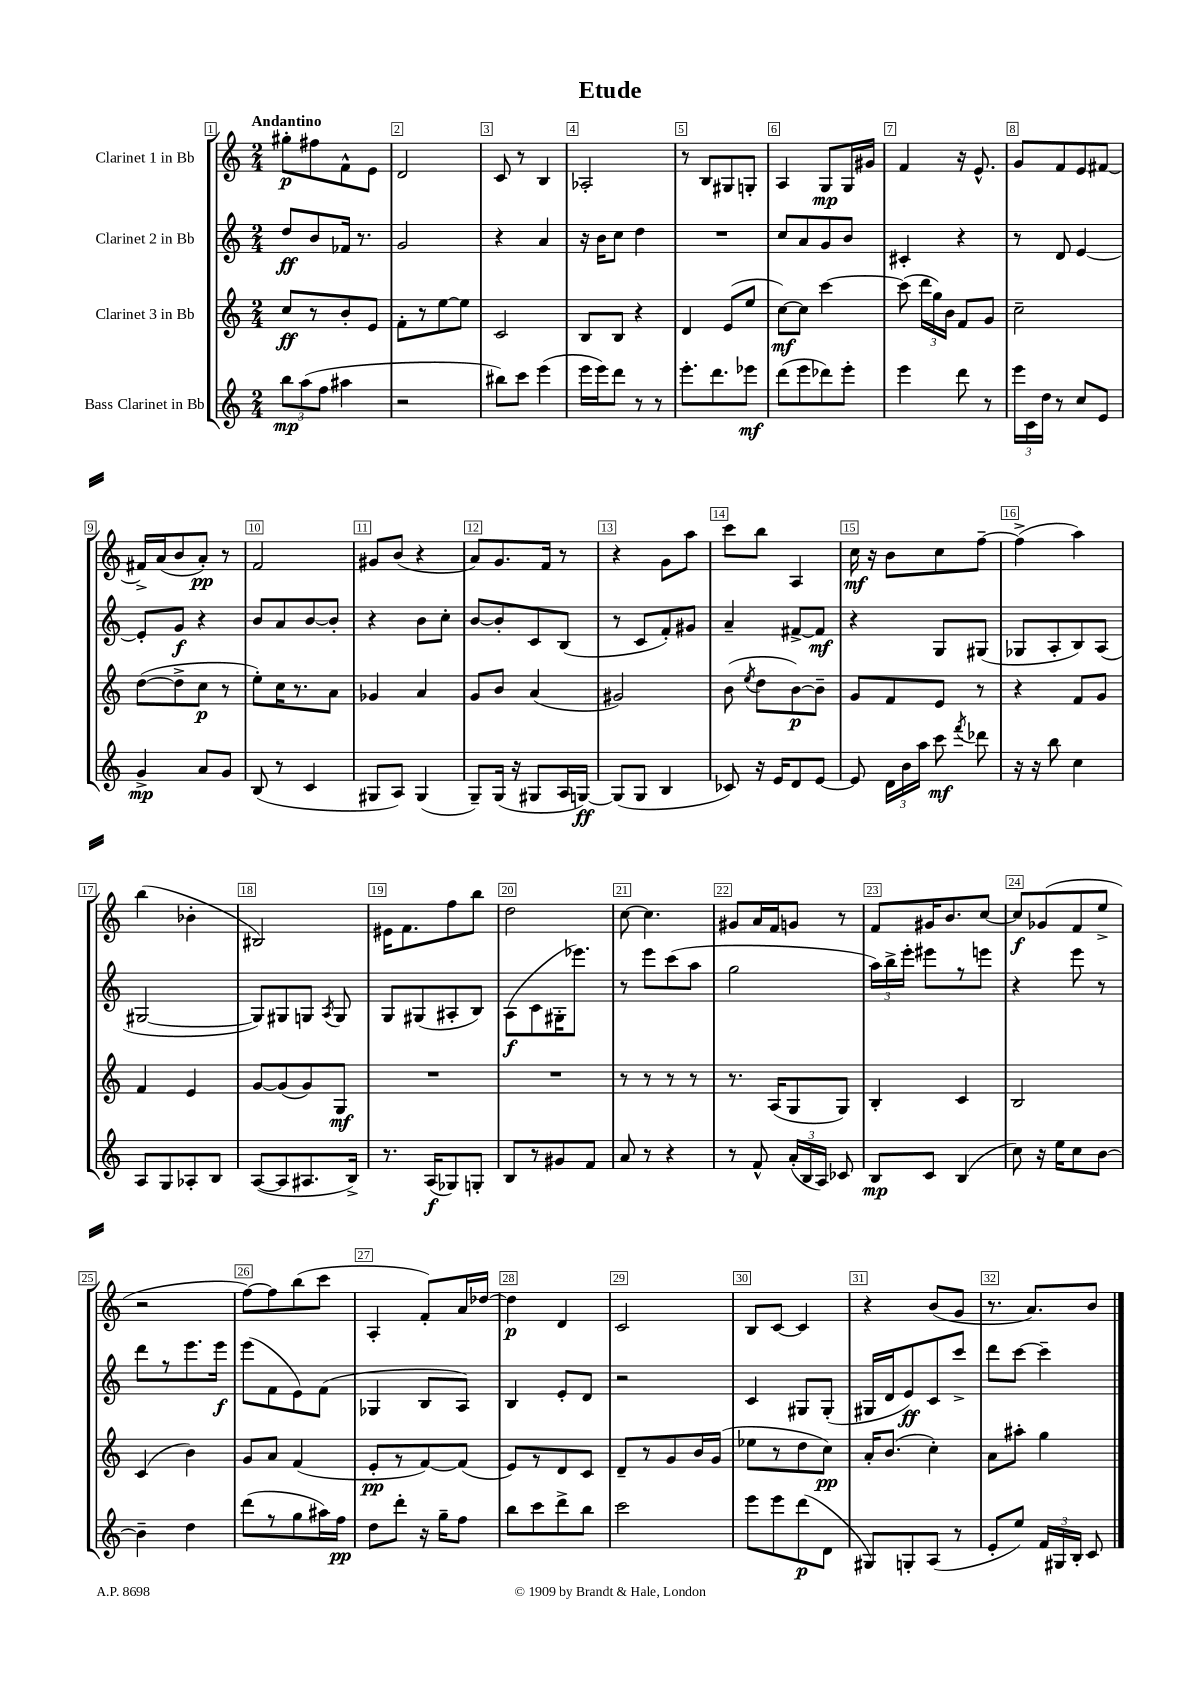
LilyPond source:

\header { title = "Etude" }
<<
\new StaffGroup <<
\new Staff = "s0" \with { instrumentName = "Clarinet 1 in Bb" } {
    \clef treble \key c \major \numericTimeSignature \time 2/4 \tempo "Andantino"
    \autoBeamOff gis''8[-.\p fis''8 f'8-^ e'8] |
    d'2 |
    c'8 r8 b4 |
    aes2-. |
    r8 b8[ gis8 g8]-. |
    a4 g8[\mp g16 gis'16] |
    f'4 r16 e'8.-^ |
    g'8[ f'8 e'8 fis'8]~ |
    fis'16[-> a'16( b'8 a'8]-.\pp) r8 |
    f'2 |
    gis'8[ b'8]( r4 |
    a'8[) g'8. f'16] r8 |
    r4 g'8[ a''8] |
    c'''8[ b''8] a4 |
    c''16\mf r16 b'8[ c''8 f''8]~-- |
    f''4->( a''4) |
    b''4( bes'4-. |
    bis2) |
    eis'16[ f'8. f''8 b''8] |
    d''2 |
    c''8~ c''4. |
    gis'8[ a'16 f'16 g'8] r8 |
    f'8[ gis'16 b'8. c''8]~ |
    c''8[\f ges'8( f'8 e''8]-> |
    r2 |
    f''8[~) f''8 b''8( c'''8] |
    a4-. f'8[-.) a'16 des''16]~ |
    des''4\p d'4 |
    c'2 |
    b8[ c'8]~ c'4 |
    r4 b'8[( g'8] |
    r8. a'8.[) b'8] \bar "|." |
}
\new Staff = "s1" \with { instrumentName = "Clarinet 2 in Bb" } {
    \clef treble \key c \major \numericTimeSignature \time 2/4
    \autoBeamOff d''8[\ff b'8 fes'16] r8. |
    g'2 |
    r4 a'4 |
    r16 b'16[ c''8] d''4 |
    R2 |
    c''8[ a'8 g'8 b'8] |
    cis'4-. r4 |
    r8 d'8 e'4~ |
    e'8[-. g'8]\f r4 |
    b'8[ a'8 b'8~ b'8]-. |
    r4 b'8[ c''8]-. |
    b'8[~ b'8-. c'8 b8]( |
    r8 c'8[ f'8-.) gis'8] |
    a'4-- fis'8[~-> fis'8]\mf |
    r4 g8[ gis8]( |
    ges8[ a8-. b8) a8]( |
    gis2~ |
    gis8[) gis8 g8] \acciaccatura { a8 } g8 |
    g8[ gis8( ais8-. b8]) |
    a8[\f( c'8 gis16-. ees'''8.]) |
    r8 e'''8[ c'''8( a''8] |
    g''2 |
    \tuplet 3/2 { a''16[) b''16-> e'''16]-. } eis'''8[ r8 e'''8] |
    r4 e'''8 r8 |
    d'''8[ r8 e'''8. e'''16]\f |
    e'''8[( f'8 e'8) f'8]( |
    ges4 b8[ a8]) |
    b4 e'8[-. d'8] |
    r2 |
    c'4 gis8[ gis8]-.( |
    gis16[ d'16 e'8\ff) c'8 c'''8]-> |
    d'''8[ c'''8]~ c'''4-- \bar "|." |
}
\new Staff = "s2" \with { instrumentName = "Clarinet 3 in Bb" } {
    \clef treble \key c \major \numericTimeSignature \time 2/4
    \autoBeamOff c''8[\ff r8 b'8-. e'8] |
    f'8[-. r8 e''8~ e''8] |
    c'2 |
    b8[ b8] r4 |
    d'4 e'8[( e''8] |
    c''8[~\mf) c''8] c'''4~ |
    c'''8( \tuplet 3/2 { d'''16[ g''16) b'16] } f'8[ g'8] |
    c''2-- |
    d''8[~( d''8-> c''8]\p r8 |
    e''8[-.) c''16 r8. a'8] |
    ges'4 a'4 |
    g'8[ b'8] a'4( |
    gis'2) |
    b'8( \acciaccatura { e''8 } d''8[ b'8~\p) b'8]-- |
    g'8[ f'8 e'8] r8 |
    r4 f'8[ g'8] |
    f'4 e'4 |
    g'8[~ g'8( g'8) g8]\mf |
    R2 |
    R2 |
    r8 r8 r8 r8 |
    r8. a16[( g8 g8]) |
    b4-. c'4 |
    b2 |
    c'4( b'4) |
    g'8[ a'8] f'4( |
    e'8[-.\pp r8 f'8~) f'8]( |
    e'8[) r8 d'8 c'8] |
    d'8[-- r8 g'8 b'16 g'16]( |
    ees''8[ r8 d''8 c''8]\pp) |
    a'16[-. b'8.]( c''4-.) |
    a'8[ ais''8]-. g''4 \bar "|." |
}
\new Staff = "s3" \with { instrumentName = "Bass Clarinet in Bb" } {
    \clef treble \key c \major \numericTimeSignature \time 2/4
    \autoBeamOff \tuplet 3/2 { b''8[\mp a''8( f''8] } ais''4 |
    r2 |
    bis''8[) c'''8] e'''4( |
    e'''16[ e'''16) d'''8] r8 r8 |
    e'''8.[-. d'''8. ees'''8]\mf |
    d'''8[( e'''8 des'''8) e'''8]-. |
    e'''4 d'''8 r8 |
    \tuplet 3/2 { e'''16[ c'16 d''16] } r8 c''8[ e'8] |
    g'4->\mp a'8[ g'8] |
    b8( r8 c'4 |
    gis8[ a8]) gis4( |
    g8[--) g16]( r16 gis8[ a16 g16]~\ff) |
    g8[( g8] b4 |
    ces'8) r16 e'16[ d'8 e'8]~ |
    e'8 \tuplet 3/2 { d'16[ b'16 a''16] } c'''8\mf \acciaccatura { f'''8 } des'''8 |
    r16 r16 b''8 c''4 |
    a8[ g8 aes8-. b8] |
    a8[~( a8 ais8. b16]->) |
    r8. a16[\f( ges8) g8]-. |
    b8[ r8 gis'8 f'8] |
    a'8 r8 r4 |
    r8 f'8-^ \tuplet 3/2 { a'16[-.( b16 a16]) } ces'8 |
    b8[\mp c'8] b4( |
    c''8) r16 e''16[ c''8 b'8]~ |
    b'4-- d''4 |
    d'''8[( r8 g''8 ais''16) f''16]\pp |
    d''8[ d'''8]-. r16 g''16[-- f''8] |
    b''8[ c'''8 d'''8-> b''8] |
    c'''2 |
    e'''8[ e'''8 d'''8\p( d'8] |
    gis8[) g8-. a8]( r8 |
    e'8[-. e''8]) \tuplet 3/2 { f'16[ gis16 b16]-. } c'8 \bar "|." |
}
>>
>>
\layout { \context { \Score \override BarNumber.break-visibility = ##(#f #t #t) barNumberVisibility = #all-bar-numbers-visible \override BarNumber.stencil = #(make-stencil-boxer 0.1 0.3 ly:text-interface::print) } }
